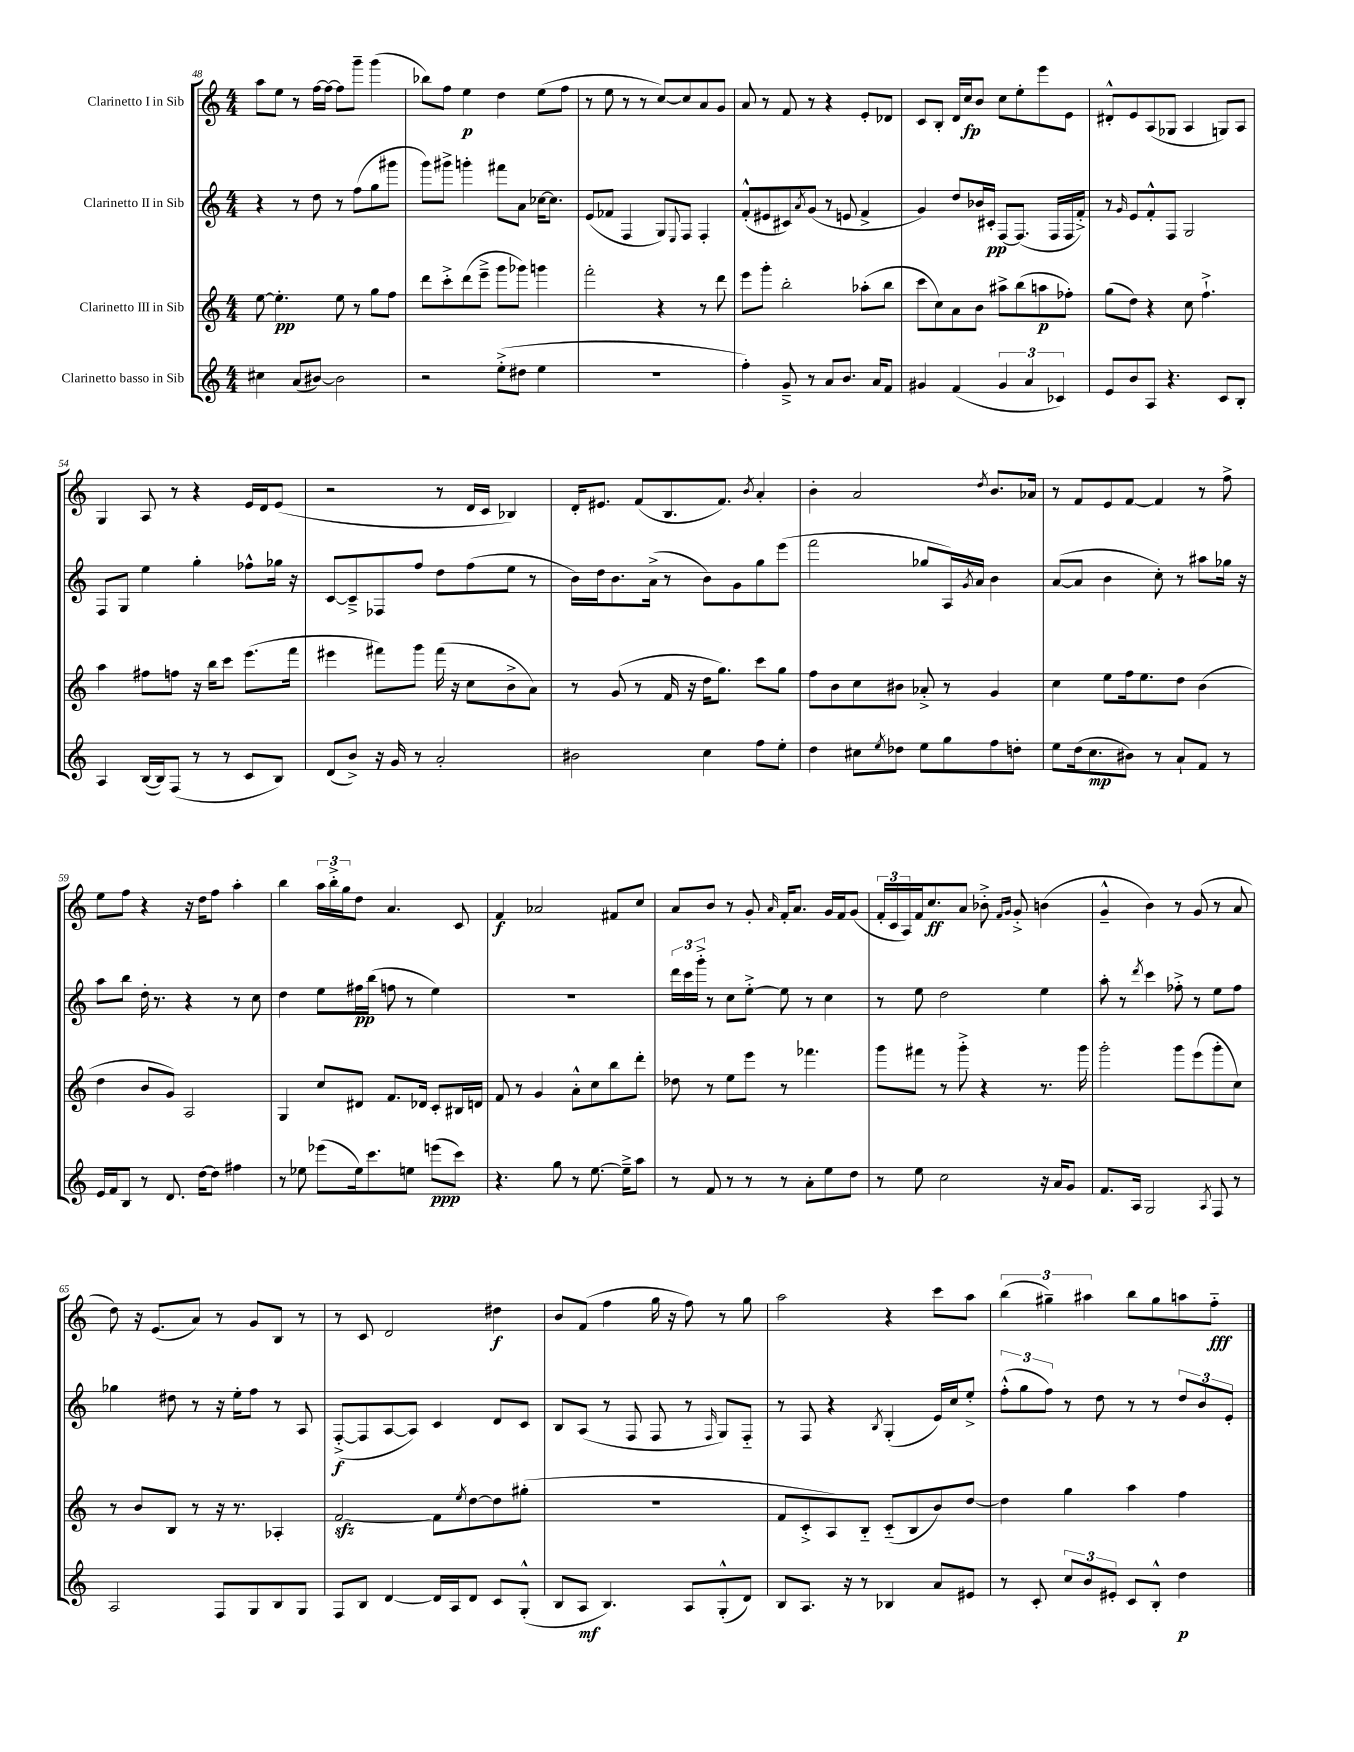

**kern	**kern	**kern	**kern
*staff4	*staff3	*staff2	*staff1
*clefG2	*clefG2	*clefG2	*clefG2
*k[]	*k[]	*k[]	*k[]
*M4/4	*M4/4	*M4/4	*M4/4
4cc#\	[8ee\	4r	8aa\L
.	4.ee'\]	.	8ee\J
(8a/L	.	8r	8r
[8b#/J)	.	8dd\	[16ff\LL
.	.	.	16ff\_JJ
2b#\]	8ee\	8r	8ff\]L
.	8r	(8ff\L	8ggg~\J
.	8gg\L	8gg\	(4ggg\
.	8ff\J	8ggg#\J	.
=	=	=	=
2r	8ddd\L	8ggg\L)	8bb-\L)
.	8ccc'^\	8ggg#^\J	8ff\J
.	(8ddd\	4ggg'\	4ee\
.	8eee~^\J	.	.
(8ee'^\L	8ggg\L	8fff#\L	4dd\
8dd#\J	8ggg-\J)	8a\J	.
4ee\	4ggg\	[16cc-\LK	(8ee\L
.	.	8.cc-\]J	.
.	.	.	8ff\J
=	=	=	=
1r	2fff'\	(8e/L	8r
.	.	8f-/J	8ee\
.	.	4F/	8r
.	.	.	8r
.	4r	8G/L)	[8cc/L)
.	.	8qqE/	.
.	.	8F/J	8cc/]
.	8r	4F'/	8a/
.	8ddd\	.	8g/J
=	=	=	=
4ff'\)	8eee\L	(8f'^^/L	8a/
.	8ggg'\J	8e#/	8r
8g~^/	2bb'\	8c#/)	8f/
.	.	8qa/	.
8r	.	(8g/J	8r
8a/L	.	8r	4r
8.b/J	.	8e/	.
.	(8aa-'\L	4f^/	8e'/L
16a/LK	.	.	.
8f/J	8bb\J	.	8d-/J
=	=	=	=
4g#/	8ccc\L	4g/)	8c/L
.	8cc\)	.	8B'/J
(4f/	8a\	8dd/L	16d/LL
.	.	.	16cc/J
.	8b\J	16b-/L	8b/J
.	.	16c#'/JJ	.
6g#/	8aa#^\L	[8F/L	8cc\L
.	(8bb\	(8.F/]J	8ee'\
6a/	.	.	.
.	8aa\	.	8eee\
.	.	16F/LL	.
6c-/)	.	.	.
.	8ff-'\J)	16F/	8e\J
.	.	16f'^/JJ)	.
=	=	=	=
8e/L	(8gg\L	8r	8d#'^^/L
.	.	16qqg/	.
8b/	8dd\J)	8e/L	8e/
8A/J	4r	8f'^^/	(8A/
4.r	.	8F/J	8G-/J
.	8cc\	2G/	4A/
.	4.ff`^\	.	.
8c/L	.	.	8G/L)
8B'/J	.	.	8A/J
=	=	=	=
4A/	4aa\	8F/L	4G/
.	.	8G/J	.
([16B/LL	8ff#\L	4ee\	8A/
16B/]J)	.	.	.
(8F/J	8ff\J	.	8r
8r	16r	4gg'\	4r
.	16bb\LK	.	.
8r	8ccc\J	.	.
8c/L	(8.eee\L	8ff-^^\L	16e/LL
.	.	.	16d/J
8B/J)	.	16gg-\Jk	(8e/J
.	16fff\Jk	16r	.
=	=	=	=
(8d/L	4eee#\	[8c/L	2r
8b^/J)	.	8c~^/]	.
16r	8fff#\L)	8F-/	.
16g/	.	.	.
8r	8ggg\J	8ff/J	.
2a'/	(16fff#\	8dd\L	8r
.	16r	.	.
.	8cc\L	(8ff\	16d/LL
.	.	.	16c/JJ
.	8b^\	8ee\J	4B-/)
.	8a\J)	8r	.
=	=	=	=
2b#\	8r	16b\LL)	16d'/LK
.	.	16dd\J	8.e#/J
.	(8g/	8.b\	.
.	8r	.	(8f/L
.	.	(16a^\Jk	.
.	16f/	8r	8.B/
.	16r	.	.
4cc\	16dd\LK	8b\L)	.
.	8.gg\J)	.	8.f/J)
.	.	8g\	.
.	.	.	8qb/
8ff\L	8ccc\L	8gg\	4a'/
8ee'\J	8gg\J	(8eee\J	.
=	=	=	=
4dd\	8ff\L	2fff\	4b'\
.	8b\	.	.
8cc#\L	8cc\	.	2a/
8qee/	.	.	.
8dd-\J	8b#\J	.	.
8ee\L	8a-'^/	8gg-/L	.
8gg\	8r	16A/L)	.
.	.	8qg/	.
.	.	16a/JJ	.
.	.	.	8qdd/
8ff\	4g/	4b\	8.b/L
8dd'\J	.	.	.
.	.	.	16a-/Jk
=	=	=	=
8ee\L	4cc\	([8a/L	8r
(16dd\k	.	8a/]J	8f/L
8.cc\	.	.	.
.	8ee\L	4b\	8e/
8b#\J)	16ff\k	.	[8f/J
.	8.ee\	.	.
8r	.	8cc'\)	4f/]
8a`/L	8dd\J	8r	.
8f/J	(4b\	8aa#\L	8r
8r	.	16gg-\Jk	8ff^\
.	.	16r	.
=	=	=	=
16e/LL	4dd\	8aa\L	8ee\L
16f/J	.	.	.
8B/J	.	8bb\J	8ff\J
8r	8b/L	16dd'\	4r
.	.	8.r	.
8.d/	8g/J)	.	.
.	2A/	4r	16r
[16dd\LK	.	.	16dd\LK
8dd\]J	.	.	8ff\J
4ff#\	.	8r	4aa'\
.	.	8cc\	.
=	=	=	=
8r	4G/	4dd\	4bb\
8ee-\	.	.	.
(8eee-\L	8cc/L	8ee\L	24aa\LL
.	.	.	24bb'^\
.	.	.	24gg\J
16ee-\k)	8d#/J	16ff#\L	8dd\J
8.ccc\	.	(16bb\JJ	.
.	8.f/L	8ff\	4.a/
8ee\J	.	8r	.
.	16d-/Jk	.	.
(8eee\L	8c'/L	4ee\)	.
8ccc\J)	16B#/L	.	8c/
.	16d/JJ	.	.
=	=	=	=
4.r	8f/	1r	4f/
.	8r	.	.
.	4g/	.	2a-/
8gg\	.	.	.
8r	8a'^^\L	.	.
[8.ee\	8cc\	.	.
.	8bb\	.	8f#/L
16ee~^\]LK	.	.	.
8aa\J	8ddd'\J	.	8cc/J
=	=	=	=
8r	8dd-\	24ddd\LL	8a/L
.	.	24ccc\	.
.	.	24ggg'^\JJ	.
8f/	8r	8r	8b/J
8r	8ee\L	8cc\L	8r
8r	8eee\J	[8ee'^\J	8g'/
.	.	.	16qqa/
8r	8r	8ee\]	16f'/LK
.	.	.	8.a/J
8a'\L	4.fff-\	8r	.
8ee\	.	4cc\	16g/LL
.	.	.	16f/J
8dd\J	.	.	(8g/J
=	=	=	=
8r	8ggg\L	8r	24f'/LL
.	.	.	24c/
.	.	.	24A/)
8ee\	8fff#\J	8ee\	16f/J
.	.	.	8.cc/
2cc\	8r	2dd\	.
.	8ggg'^\	.	8a/J
.	4r	.	8b-'^\
.	.	.	16qqf/LL
.	.	.	16qqg/JJ
.	.	.	8g'^/
16r	8.r	4ee\	(4b\
16a/LK	.	.	.
8g/J	.	.	.
.	16ggg\	.	.
=	=	=	=
8.f/L	2ggg'\	8aa'\	4g~^^/
.	.	8r	.
16A/Jk	.	.	.
.	.	8qddd/	.
2G/	.	4ccc\	4b\)
.	8ggg\L	8ff-'^\	8r
.	(8eee\	8r	(8g/
8qA/	.	.	.
8F/	8ggg'\	8ee\L	8r
8r	8cc\J)	8ff-\J	8a/
=	=	=	=
2A/	8r	4gg-\	8dd\)
.	8b/L	.	16r
.	.	.	(8.e/L
.	8B/J	8dd#\	.
.	8r	8r	8a/J)
8F/L	16r	16r	8r
.	8.r	16ee'\LK	.
8G/	.	8ff\J	8g/L
8B/	4A-'/	8r	8B/J
8G/J	.	8A/	8r
=	=	=	=
8F/L	[2f/	([8F'^/L	8r
8B/J	.	8F/]	8c/
[4d/	.	[8A/	2d/
.	.	8A/]J)	.
16d/]LL	8f\]L	4c/	.
16A/J	.	.	.
.	8qee/	.	.
8d/J	[8dd\	.	.
8c/L	8dd\]	8d/L	4dd#\
(8G'^^/J	(8gg#'\J	8c/J	.
=	=	=	=
8B/L	1r	8B/L	8b/L
8A/J	.	(8A/J	(8f/J
4.B/)	.	8r	4ff\
.	.	8F/	.
.	.	8F/	16gg\
.	.	.	16r
8A/L	.	8r	8ff\)
.	.	16qqF/	.
(8G'^^/	.	8G/L)	8r
8d/J)	.	8F'~/J	8gg\
=	=	=	=
8B/L	8f/L	8r	2aa\
8.A/J	8c'^/	8F/	.
.	8A/)	4r	.
16r	.	.	.
8r	8B'~/J	.	.
.	.	8qB/	.
4B-/	(8c'~/L	(4G'/	4r
.	8B/	.	.
8a/L	8b/)	16e/LL)	8ccc\L
.	.	16cc/J	.
8e#/J	[8dd/J	8ee'^/J	8aa\J
=	=	=	=
8r	4dd\]	(12ff'^^\L	(6bb\
.	.	12gg\	.
8c'/	.	.	.
.	.	12ff\J)	6gg#~\)
12cc/L	4gg\	8r	.
12b/	.	.	6aa#\
.	.	8dd\	.
12e#'/J	.	.	.
8c/L	4aa\	8r	8bb\L
8B'^^/J	.	8r	8gg#\
4dd\	4ff\	12dd/L	8aa\
.	.	12b/	.
.	.	.	8ff'~\J
.	.	12e'/J	.
==	==	==	==
*-	*-	*-	*-
